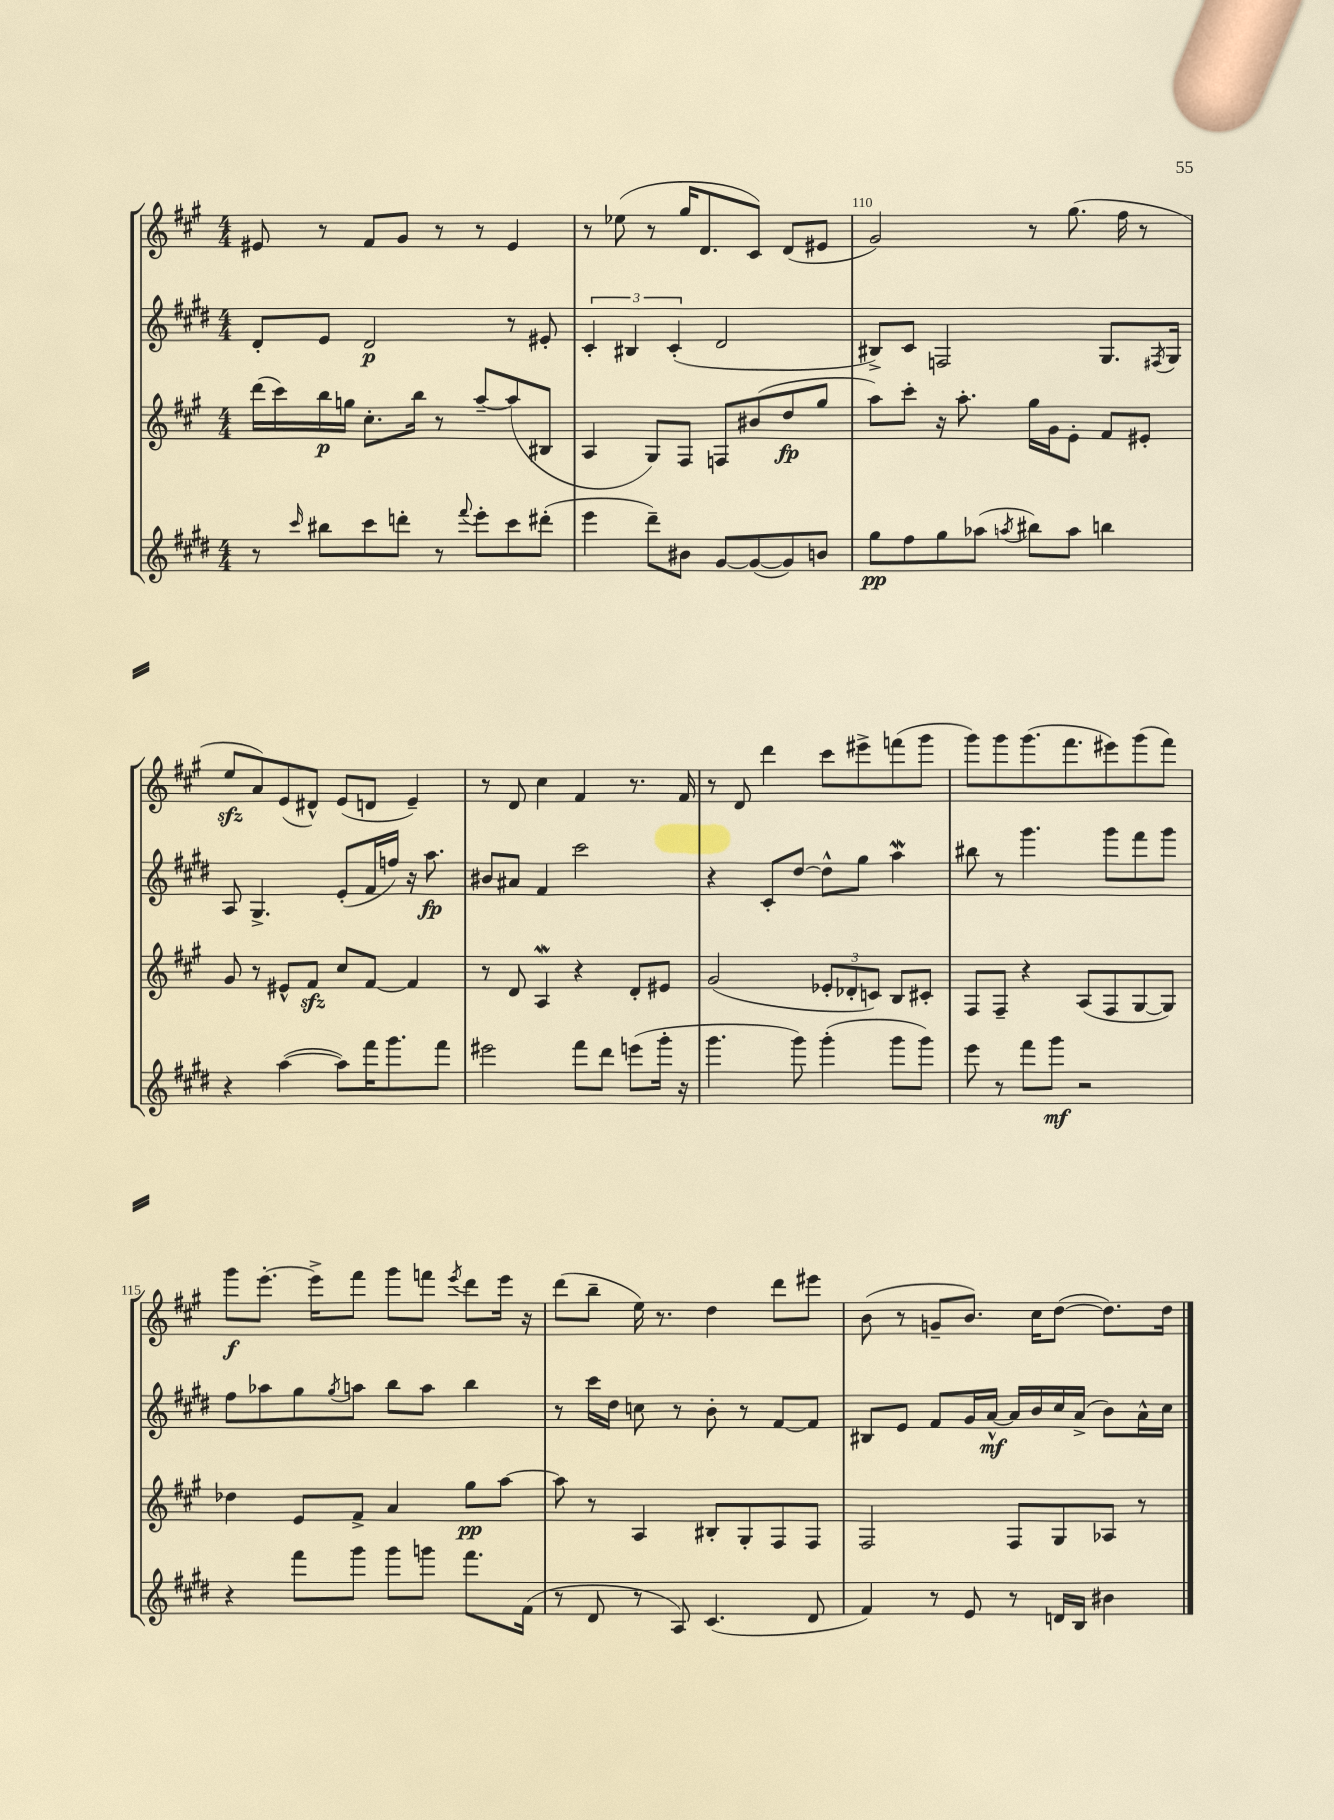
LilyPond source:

<<
\new StaffGroup <<
\new Staff = "s0" {
    \clef treble \key a \major \numericTimeSignature \time 4/4
    eis'8 r8 fis'8 gis'8 r8 r8 eis'4 |
    r8 ees''8( r8 gis''16 d'8. cis'8) d'8( eis'8 |
    gis'2) r8 gis''8.( fis''16 r8 |
    e''8\sfz a'8) e'8( dis'8-^) e'8( d'8 e'4--) |
    r8 d'8 cis''4 fis'4 r8. fis'16 |
    r8 d'8 d'''4 cis'''8 eis'''8-> f'''8( gis'''8 |
    gis'''8) gis'''8 gis'''8.( fis'''8. eis'''8) gis'''8( fis'''8) |
    gis'''8\f e'''8.~-. e'''16-> fis'''8 gis'''8 f'''8 \acciaccatura { e'''8 } d'''8 e'''16 r16 |
    d'''8( b''8-- e''16) r8. d''4 d'''8 eis'''8 |
    b'8( r8 g'8-- b'8.) cis''16 d''8~( d''8.) d''16 \bar "|." |
}
\new Staff = "s1" {
    \clef treble \key e \major \numericTimeSignature \time 4/4
    dis'8-. e'8 dis'2\p r8 eis'8-. |
    \tuplet 3/2 { cis'4-. bis4 cis'4-.( } dis'2 |
    bis8->) cis'8 f2 gis8. \acciaccatura { fis8 } gis16 |
    a8 gis4.-> e'8-.( fis'16 f''16) r16 a''8.\fp |
    bis'8 ais'8 fis'4 cis'''2 |
    r4 cis'8-. dis''8~ dis''8-^ gis''8 a''4\mordent |
    bis''8 r8 gis'''4. gis'''8 fis'''8 gis'''8 |
    fis''8 aes''8 gis''8 \acciaccatura { gis''8 } a''8 b''8 a''8 b''4 |
    r8 cis'''16 dis''16 c''8 r8 b'8-. r8 fis'8~ fis'8 |
    bis8 e'8 fis'8 gis'16 a'16~-^\mf a'16 b'16 cis''16 a'16->( b'8) a'16-^ cis''16 \bar "|." |
}
\new Staff = "s2" {
    \clef treble \key a \major \numericTimeSignature \time 4/4
    d'''16( cis'''16) b''16\p g''16 cis''8.-. b''16 r8 a''8~-- a''8( bis8 |
    a4 gis8) fis8 f8 bis'8( d''8\fp gis''8 |
    a''8) cis'''8-. r16 a''8.-. gis''16 gis'16 e'8-. fis'8 eis'8-. |
    gis'8 r8 eis'8-^ fis'8\sfz cis''8 fis'8~ fis'4 |
    r8 d'8 a4\mordent r4 d'8-. eis'8 |
    gis'2( \tuplet 3/2 { ees'8-. des'8-. c'8) } b8 cis'8-. |
    fis8 fis8-- r4 a8( fis8 gis8~ gis8) |
    des''4 e'8 fis'8-> a'4 gis''8\pp a''8~ |
    a''8 r8 a4 bis8-. gis8-. fis8 fis8 |
    fis2 fis8 gis8 aes8 r8 \bar "|." |
}
\new Staff = "s3" {
    \clef treble \key e \major \numericTimeSignature \time 4/4
    r8 \grace { cis'''16 } bis''8 cis'''8 d'''8-. r8 \appoggiatura { fis'''8 } e'''8-. cis'''8 dis'''8-.( |
    e'''4 dis'''8--) bis'8 gis'8~ gis'8~( gis'8) b'8 |
    gis''8\pp fis''8 gis''8 aes''8( \acciaccatura { a''8 } bis''8) a''8 b''4 |
    r4 a''4~( a''8) fis'''16 gis'''8. fis'''8 |
    eis'''2 fis'''8 dis'''8 e'''8( gis'''16-. r16 |
    gis'''4. gis'''8) gis'''4-.( gis'''8 gis'''8) |
    e'''8 r8 fis'''8 gis'''8\mf r2 |
    r4 fis'''8 gis'''8 gis'''8 g'''8 fis'''8. fis'16( |
    r8 dis'8 r8 a8) cis'4.( dis'8 |
    fis'4) r8 e'8 r8 d'16 b16 bis'4 \bar "|." |
}
>>
>>
\layout { \context { \Score currentBarNumber = #108 \override BarNumber.break-visibility = ##(#f #t #t) barNumberVisibility = #(every-nth-bar-number-visible 5) } }
